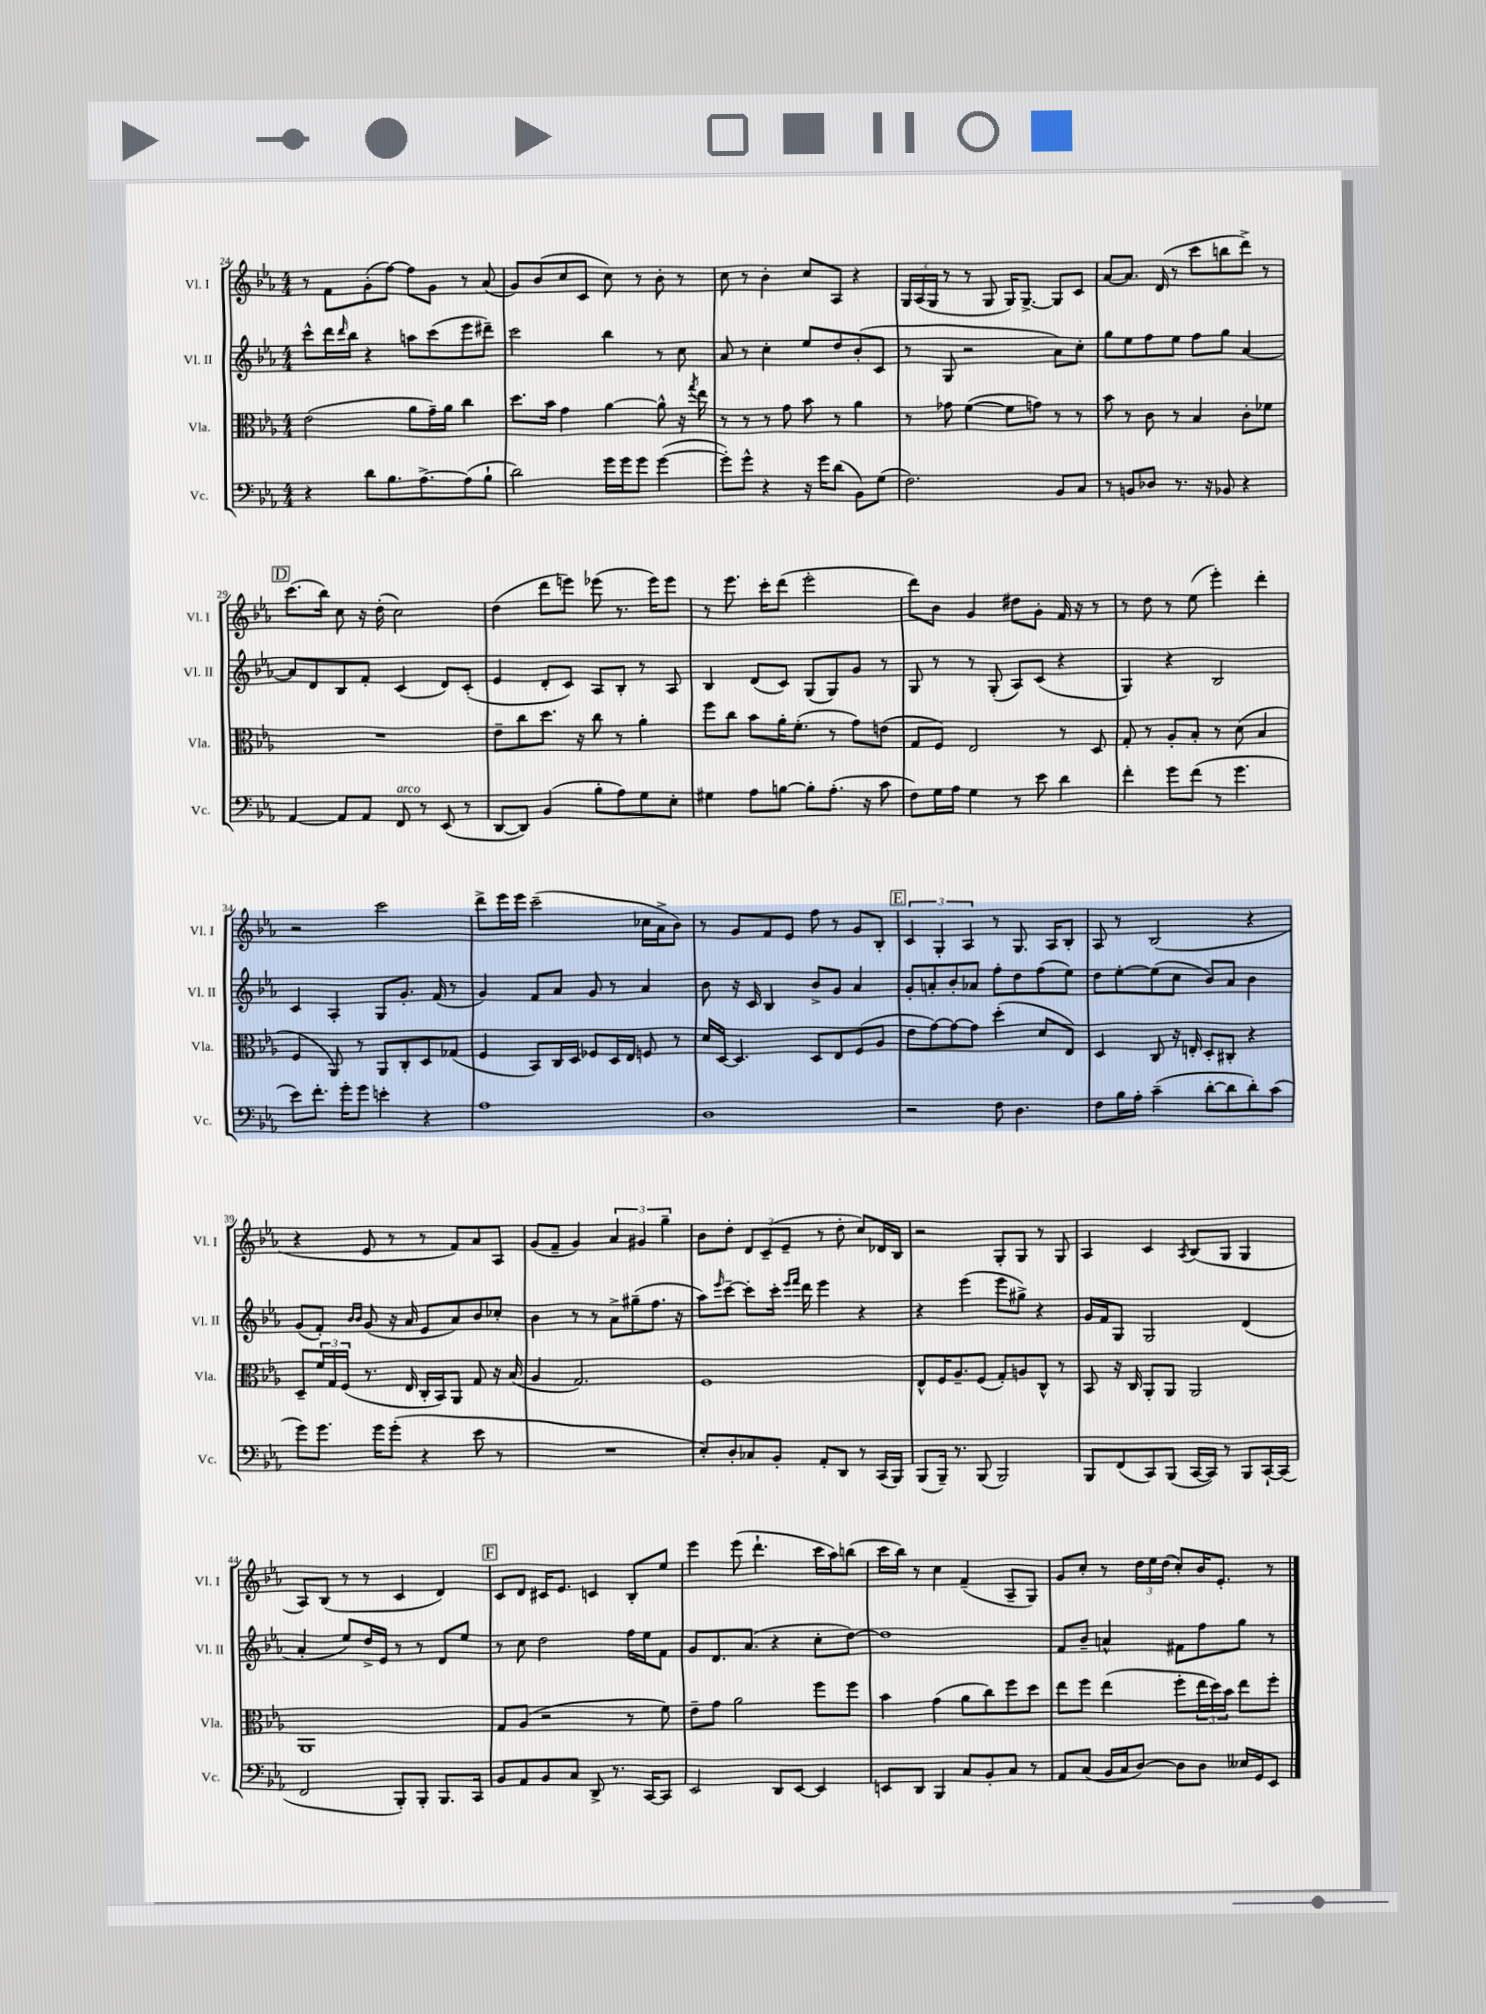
<<
\new StaffGroup <<
\new Staff = "s0" \with { instrumentName = "Vl. I" shortInstrumentName = "Vl. I" } {
    \clef treble \key ees \major \numericTimeSignature \time 4/4
    r8 f'8 g'8-.( f''8~) f''8 g'8 r8 aes'8( |
    g'8) bes'8( c''8 c'8 c''8) r8 bes'8-. r8 |
    c''8 r8 bes'4-. c''8 aes8 r4 |
    \tuplet 3/2 { g16 aes16( g16 } r8 r8 g8 g16) g8.~-> g8 c'8 |
    aes'8~ aes'8. d'16( r8 c'''8 b''8 d'''8->) r8 |
    \mark \markup { \box "D" } c'''8.( bes''16) c''8 r16 d''16-.( c''2) |
    d''4( d'''8 e'''8) ees'''8( r8. ees'''16) ees'''8 |
    r8 ees'''8. c'''16-. d'''8( ees'''2-. |
    d'''8) bes'8 g'4 dis''8 g'8-. f'16 r16 r8 |
    r8 d''8 r8 ees''8( ees'''4-.) d'''4-. |
    r2 c'''2 |
    d'''8-> ees'''16 ees'''16 c'''2--( ces''16 aes'16-> bes'8) |
    r8 g'8 f'8 ees'8 f''8 r8 g'8 bes8-. |
    \mark \markup { \box "E" } \tuplet 3/2 { c'4 g4-. aes4 } r8 g8. aes16 bes8-. |
    aes8 r8 bes2( r4 |
    r4 ees'8 r8 r8 f'8) aes'8 aes8 |
    g'8( f'8-- g'4) \tuplet 3/2 { aes'4 gis'4 g''4-- } |
    bes'8 d''8-. \tuplet 3/2 { d'8 c'8--( ees'8-- } r8 d''8-. c''8) des'16 bes16 |
    r2 g8-. g8 r8 g8 |
    aes4 c'4 \acciaccatura { aes8 } bes8( g8 g4 |
    aes8) bes8( r8 r8 c'4 d'4) |
    \mark \markup { \box "F" } c'8 d'8 cis'16 ees'8. c'4 bes8-. ees''8 |
    ees'''4 ees'''8( d'''4.-! c'''16 aes''16) b''8( |
    c'''16 bes''16) r8 c''4 f'4--( aes8-- g8) |
    g'8 c''8-. r8 \tuplet 3/2 { d''16 ees''16 d''16( } c''8-.) bes'16 ees'8.-. r8 \bar "|." |
}
\new Staff = "s1" \with { instrumentName = "Vl. II" shortInstrumentName = "Vl. II" } {
    \clef treble \key ees \major \numericTimeSignature \time 4/4
    c'''8-^ d'''16 \grace { d'''16 } bes''16 r4 a''8 c'''8( ees'''8 dis'''8--) |
    c'''2 bes''4 r8 c''8 |
    aes'8 r8 c''4-. ees''8 d''8 bes'8-.( c'8 |
    r8 g8 r2 aes'8) c''8-. |
    g''8 ees''8 f''8 ees''8 f''8 g''8 aes'4~ |
    \mark \markup { \box "D" } aes'8 d'8 bes8 f'8-. c'4( d'8) c'8-.( |
    ees'4 d'8-. c'8) aes8 bes8-. r8 aes8 |
    bes4 d'8( c'8) g8( g8) g'8 r8 |
    g8 r8 r8 g8-.( aes8) c'8( r4 |
    g4) r4 bes2 |
    c'4 aes4-. g8 g'8.-. f'16( r8 |
    g'4) f'8 aes'8 g'8 r8 aes'4 |
    bes'8 r16 c'16 bes4 bes'8-> g'8 aes'4 |
    \mark \markup { \box "E" } g'8-. a'8-. bes'8-. aes'8 f''8-. d''8 f''8( ees''8) |
    d''8 ees''8~-. ees''8( c''8 bes'8) aes'8 bes'4 |
    g'8( f'8-.) \grace { bes'16 bes'16 } g'8( r16 aes'16 ees'8 aes'8) bes'8 ces''8-. |
    bes'4 r8 r8 aes'8-> gis''8--( f''8. r16 |
    aes''8) \grace { ees'''16 } c'''8~-- c'''8-. c'''16-. \grace { ees'''16 f'''16 } d'''16 ees'''4 r4 |
    r4 ees'''4( ees'''8 gis''8->) r4 |
    g'16 f'16 g8 g2 d'4( |
    aes'4-. ees''8) d''16-> ees'16 r8 r8 d'8 ees''8 |
    \mark \markup { \box "F" } r8 c''8 d''2 f''16 ees''16 f'8 |
    g'8 d'8. aes'8.( r4 c''8-. d''8~) |
    d''1 |
    f'8 bes'8-- a'4-^ fis'8 f''8 g''8 r8 \bar "|." |
}
\new Staff = "s2" \with { instrumentName = "Vla." shortInstrumentName = "Vla." } {
    \clef alto \key ees \major \numericTimeSignature \time 4/4
    ees'2( aes'8 g'16--) aes'16 c''4 |
    d''8. bes'16 g'4 aes'4~ aes'8-^ r16 \acciaccatura { g''8 } ees''16 |
    r8 r8 r8 g'8 bes'8 r8 aes'4 |
    r8 ges'8 f'4~( f'8 g'8) r8 r8 |
    bes'8 r8 c'8 r8 bes4 c'8-. fes'8 |
    \mark \markup { \box "D" } R1 |
    ees'8-- c''8 d''8. r16 c''8 r8 aes'4-. |
    f''8 c''8 bes'8 aes'16-. f'8.-.( r8 g'8) e'8( |
    g8 f8) ees2 r8 d8 |
    g8-. r8 aes8-. bes8-. r8 d'8( bes4 |
    f4 aes,8) r8 aes,8 c8-. d8 ges8( |
    f4 bes,8) c16 d16 fes8 d16 ees16 f8 r8 |
    d'16 d16~ d4. d8 ees8 f8( aes8 |
    \mark \markup { \box "E" } ees'8 g'8~) g'8~ g'8 d''4-.( d'8 ees8) |
    d4 c8 r16 e16-. d8-. cis8-. r4 |
    d8-- \tuplet 3/2 { f'16 g16 f16( } r8. ees16 c16-. bes,16) aes,8 g8 r16 bes16( |
    aes4 g2.) |
    f1 |
    ees8-^ f16 aes8.-- f8( g8-.) a8 c8-^ r8 |
    bes,8 r16 c16 aes,8-. aes,8 aes,2 |
    aes,1 |
    \mark \markup { \box "F" } g8 aes8( r2 r8 f'8) |
    ees'8-- g'8 aes'2 f''8 f''8 |
    bes'4 g'4( aes'8 c''8) f''8 d''8 |
    ees''8 f''8 ees''4( f''8-. \tuplet 3/2 { ees''16 d''16) bes'16 } ees''8 f''8-. \bar "|." |
}
\new Staff = "s3" \with { instrumentName = "Vc." shortInstrumentName = "Vc." } {
    \clef bass \key ees \major \numericTimeSignature \time 4/4
    r4 d'8 bes8. aes8.~-> aes8( bes8-! |
    d'2) g'16 g'16 g'8 g'4~( |
    g'8-.) g'8-^ r4 r16 g'16 d'8( bes,8) g8( |
    f2.) bes,8 c8 |
    r8 b,8 des8 r8. r16 bes,8 r4 |
    \mark \markup { \box "D" } aes,4~ aes,8 aes,8 f,8^\markup { \italic "arco" } r8 ees,8( r8 |
    d,8~ d,8) bes,4( bes8-. aes8) g8 ees8-. |
    gis4 aes8 b8~ b8-. aes8.-.( r16 c'8 |
    f8) g16 aes16 g4 r8 ees'8 d'4 |
    f'4-. g'8 f'8( r8 g'4. |
    ees'8) f'8.-. g'16-. g'8 e'4-. r4 |
    aes1 |
    d1 |
    \mark \markup { \box "E" } r2 f8 d4. |
    f8 bes16 aes16-. c'4--( d'8~-. d'8 d'8-.) c'8( |
    g'8) g'8. g'16 g'8-.( r4 ees'8 r8 |
    R1 |
    ees8-.) d8-. ces8 bes,8-. aes,8-. d,8 r8 c,16( bes,,16) |
    bes,,8( bes,,16--) r8. bes,,8( bes,,2) |
    bes,,8 f,8( c,8) bes,,8( c,16~ c,16) r8 bes,,8 c,16~-! c,16( |
    f,2 bes,,8-.) bes,,8-. bes,,8. c,16 |
    \mark \markup { \box "F" } bes,8 aes,8 bes,8 c8 d,8-> r8. c,16~ c,8 |
    ees,2 d,8 ees,8~ ees,4 |
    e,8 d,8 bes,,4 c8 bes,8-. c8 r8 |
    aes,8 c8( bes,16 c16 d8~) d8 d8 eeses16 g,16 ees,8 \bar "|." |
}
>>
>>
\layout { \context { \Score currentBarNumber = #24 } }
